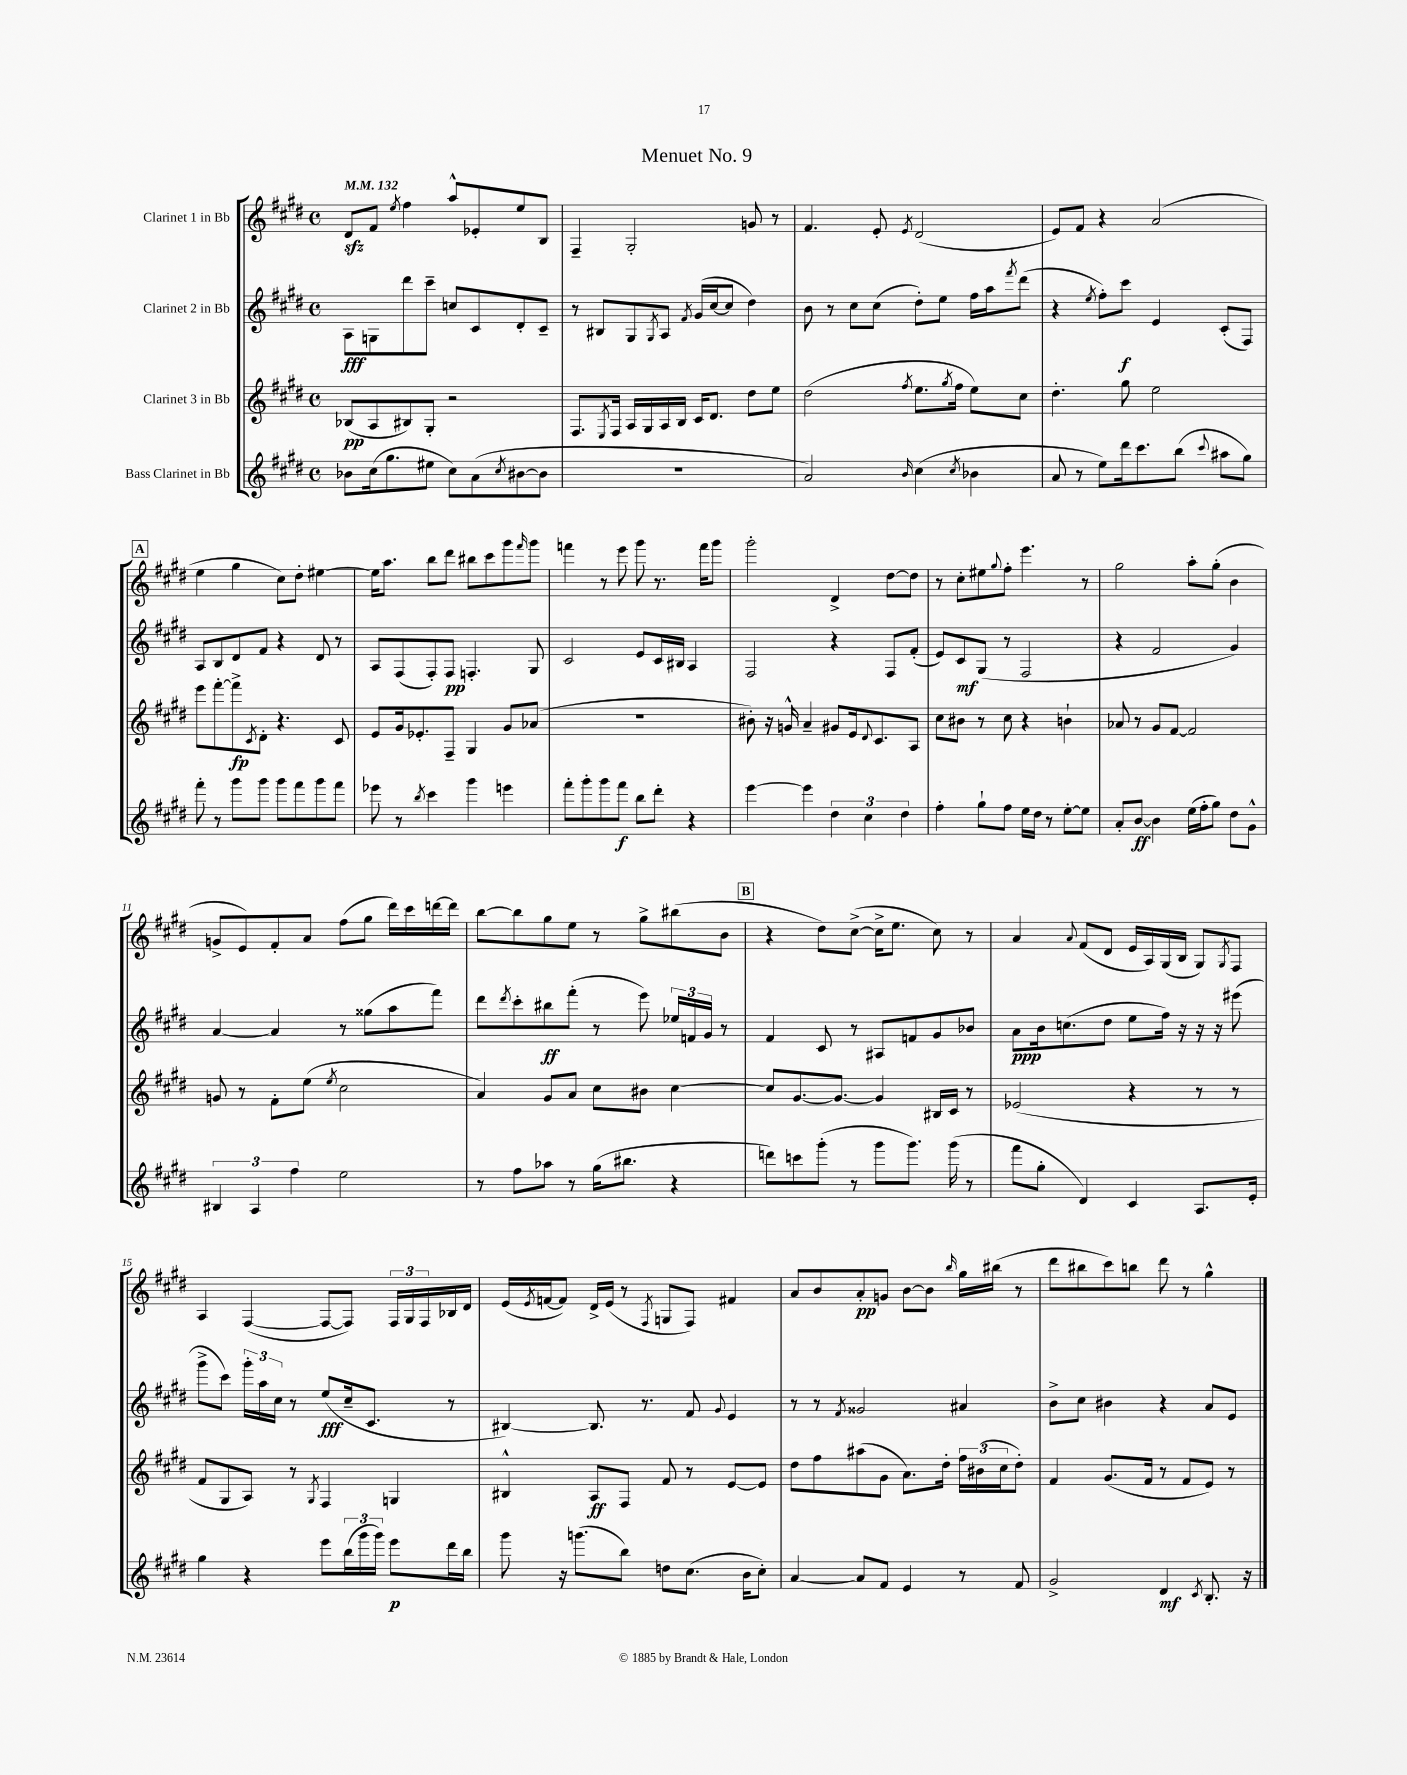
\header { title = "Menuet No. 9" }
<<
\new StaffGroup <<
\new Staff = "s0" \with { instrumentName = "Clarinet 1 in Bb" } {
    \clef treble \key e \major \defaultTimeSignature \time 4/4 \tempo 4 = 132
    dis'8\sfz fis'8 \acciaccatura { e''8 } fis''4 a''8-^ ees'8-. e''8 b8 |
    fis4-- gis2-. g'8 r8 |
    fis'4. e'8-. \acciaccatura { e'8 } dis'2( |
    e'8) fis'8 r4 a'2( |
    \mark \markup { \box "A" } e''4 gis''4 cis''8) dis''8-. eis''4~ |
    eis''16 a''8. b''8 dis'''8 bis''8 cis'''8 gis'''8 \grace { fis'''16 } gis'''8 |
    f'''4 r8 e'''8 gis'''8 r8. f'''16 gis'''8 |
    gis'''2-. dis'4-> dis''8~ dis''8 |
    r8 cis''8-. eis''8 \appoggiatura { gis''8 } fis''8-. e'''4. r8 |
    gis''2 a''8-. gis''8-.( b'4 |
    g'8-> e'8) fis'8-. a'8 fis''8( gis''8 dis'''16) cis'''16 d'''16~ d'''16 |
    b''8~ b''8 gis''8 e''8 r8 gis''8-> bis''8( b'8 |
    \mark \markup { \box "B" } r4 dis''8) cis''8~->( cis''16-> e''8. cis''8) r8 |
    a'4 \appoggiatura { a'8 } fis'8( dis'8 e'16 a16) gis16( b16 gis8) \acciaccatura { gis8 } fis8 |
    a4 fis4~( fis8~ fis8) \tuplet 3/2 { fis16 gis16 fis16 } bes16 dis'16 |
    e'16( \acciaccatura { e'8 } f'16~ f'8) dis'16-> e'16( r8 \acciaccatura { fis8 } g8 fis8) fis'4 |
    a'8 b'8 a'8-.\pp g'8 b'8~ b'8 \grace { b''16 } gis''16 bis''16( r8 |
    dis'''8 bis''8 cis'''8) b''8 dis'''8 r8 gis''4-^ \bar "|." |
}
\new Staff = "s1" \with { instrumentName = "Clarinet 2 in Bb" } {
    \clef treble \key e \major \defaultTimeSignature \time 4/4
    a8\fff g8 dis'''8 cis'''8-- c''8 cis'8 dis'8-. cis'8-- |
    r8 bis8 gis8 \acciaccatura { gis8 } a8 \acciaccatura { fis'8 } gis'16( cis''16~ cis''8 dis''4) |
    b'8 r8 cis''8 cis''8( dis''8-.) e''8 fis''16 a''16 \acciaccatura { fis'''8 } dis'''8( |
    r4 \acciaccatura { e''8 } fis''8-.) cis'''8\f e'4 cis'8-.( fis8) |
    \mark \markup { \box "A" } a8 b8 dis'8 fis'8 r4 dis'8 r8 |
    a8 fis8( fis8-.) fis8\pp f4.-. gis8 |
    cis'2 e'8 cis'16 bis16 a4 |
    fis2 r4 fis8 fis'8-.( |
    e'8) cis'8\mf gis8( r8 fis2 |
    r4 fis'2 gis'4) |
    a'4~ a'4 r8 gisis''8( a''8 fis'''8) |
    dis'''8 \acciaccatura { dis'''8 } cis'''8-. bis''8\ff fis'''8-.( r8 e'''8) \tuplet 3/2 { ees''16 f'16 gis'16 } r8 |
    \mark \markup { \box "B" } fis'4 cis'8 r8 ais8 f'8 gis'8 bes'8 |
    a'8\ppp b'16 c''8.( dis''8 e''8 fis''16) r16 r16 r16 eis'''8( |
    gis'''8-> cis'''8) \tuplet 3/2 { gis'''16-. a''16 cis''16 } r8 e''8\fff( cis''16-- cis'8. r8 |
    bis4~) bis8. r8. fis'8 \appoggiatura { gis'8 } e'4 |
    r8 r8 \acciaccatura { fis'8 } gisis'2 ais'4 |
    b'8-> cis''8 bis'4 r4 a'8 e'8 \bar "|." |
}
\new Staff = "s2" \with { instrumentName = "Clarinet 3 in Bb" } {
    \clef treble \key e \major \defaultTimeSignature \time 4/4
    bes8\pp( a8 bis8) gis8-. r2 |
    fis8. \acciaccatura { e8 } fis16 a16 gis16 a16 b16 cis'16 dis'8. dis''8 e''8 |
    dis''2( \acciaccatura { fis''8 } e''8. \acciaccatura { gis''8 } fis''16 e''8) cis''8 |
    dis''4.-. gis''8 e''2 |
    \mark \markup { \box "A" } e'''8 fis'''8~-. fis'''8->\fp \acciaccatura { cis'8 } dis'8-. r4. cis'8 |
    e'8 gis'16 ees'8.-. fis8-- gis4 gis'8 aes'8( |
    R1 |
    bis'8-.) r16 g'16-^ a'4-- gis'8 e'16 \appoggiatura { dis'8 } cis'8. a8 |
    cis''8 bis'8 r8 cis''8 r4 b'4-! |
    aes'8 r8 gis'8 fis'8~ fis'2 |
    g'8 r8 fis'8-. e''8( \acciaccatura { e''8 } cis''2 |
    a'4) gis'8 a'8 cis''8 bis'8 cis''4~ |
    \mark \markup { \box "B" } cis''8 gis'8.~ gis'8.~ gis'4 bis16 cis'16 r8 |
    ees'2( r4 r8 r8 |
    fis'8 gis8 a8) r8 \acciaccatura { gis8 } fis4 g4 |
    bis4-^ a8\ff fis8 fis'8 r8 e'8~ e'8 |
    dis''8 fis''8 ais''8( gis'8 a'8.) dis''16-. \tuplet 3/2 { fis''16 bis'16( cis''16 } dis''8-.) |
    fis'4 gis'8.( fis'16 r8 fis'8 e'8) r8 \bar "|." |
}
\new Staff = "s3" \with { instrumentName = "Bass Clarinet in Bb" } {
    \clef treble \key e \major \defaultTimeSignature \time 4/4
    bes'8 cis''16( gis''8. eis''8 cis''8) a'8( \acciaccatura { cis''8 } bis'8~ bis'8 |
    R1 |
    a'2) \grace { b'16 } cis''4( \acciaccatura { cis''8 } bes'4 |
    a'8 r8 e''8) dis'''16 cis'''8. b''8( \appoggiatura { cis'''8 } ais''8 gis''8) |
    \mark \markup { \box "A" } fis'''8-. r8 gis'''8 gis'''8 gis'''8 fis'''8 gis'''8 fis'''8 |
    ees'''8 r8 \acciaccatura { b''8 } cis'''4 gis'''4 e'''4 |
    fis'''8-. gis'''8-. gis'''8 fis'''8\f b''8 dis'''8-. r4 |
    e'''4~ e'''4 \tuplet 3/2 { dis''4 cis''4 dis''4 } |
    fis''4-. gis''8-! fis''8 e''16 dis''16 r8 e''8~-. e''8 |
    a'8-. b'8~\ff b'4 e''16( fis''16-. gis''8) dis''8 gis'8-^ |
    \tuplet 3/2 { bis4 a4 fis''4 } e''2 |
    r8 fis''8 aes''8 r8 gis''16( bis''8. r4 |
    \mark \markup { \box "B" } d'''8) c'''8 gis'''8-.( r8 gis'''8 gis'''8.) gis'''16( r8 |
    fis'''8 gis''8-. dis'4) cis'4 a8. e'16-. |
    gis''4 r4 e'''8 \tuplet 3/2 { b''16( gis'''16 gis'''16) } e'''8\p dis'''16 b''16 |
    gis'''8 r16 g'''8.( b''8) d''8 cis''8.( b'16 cis''8-.) |
    a'4~ a'8 fis'8 e'4 r8 fis'8 |
    gis'2-> dis'4\mf \acciaccatura { cis'8 } b8.-. r16 \bar "|." |
}
>>
>>
